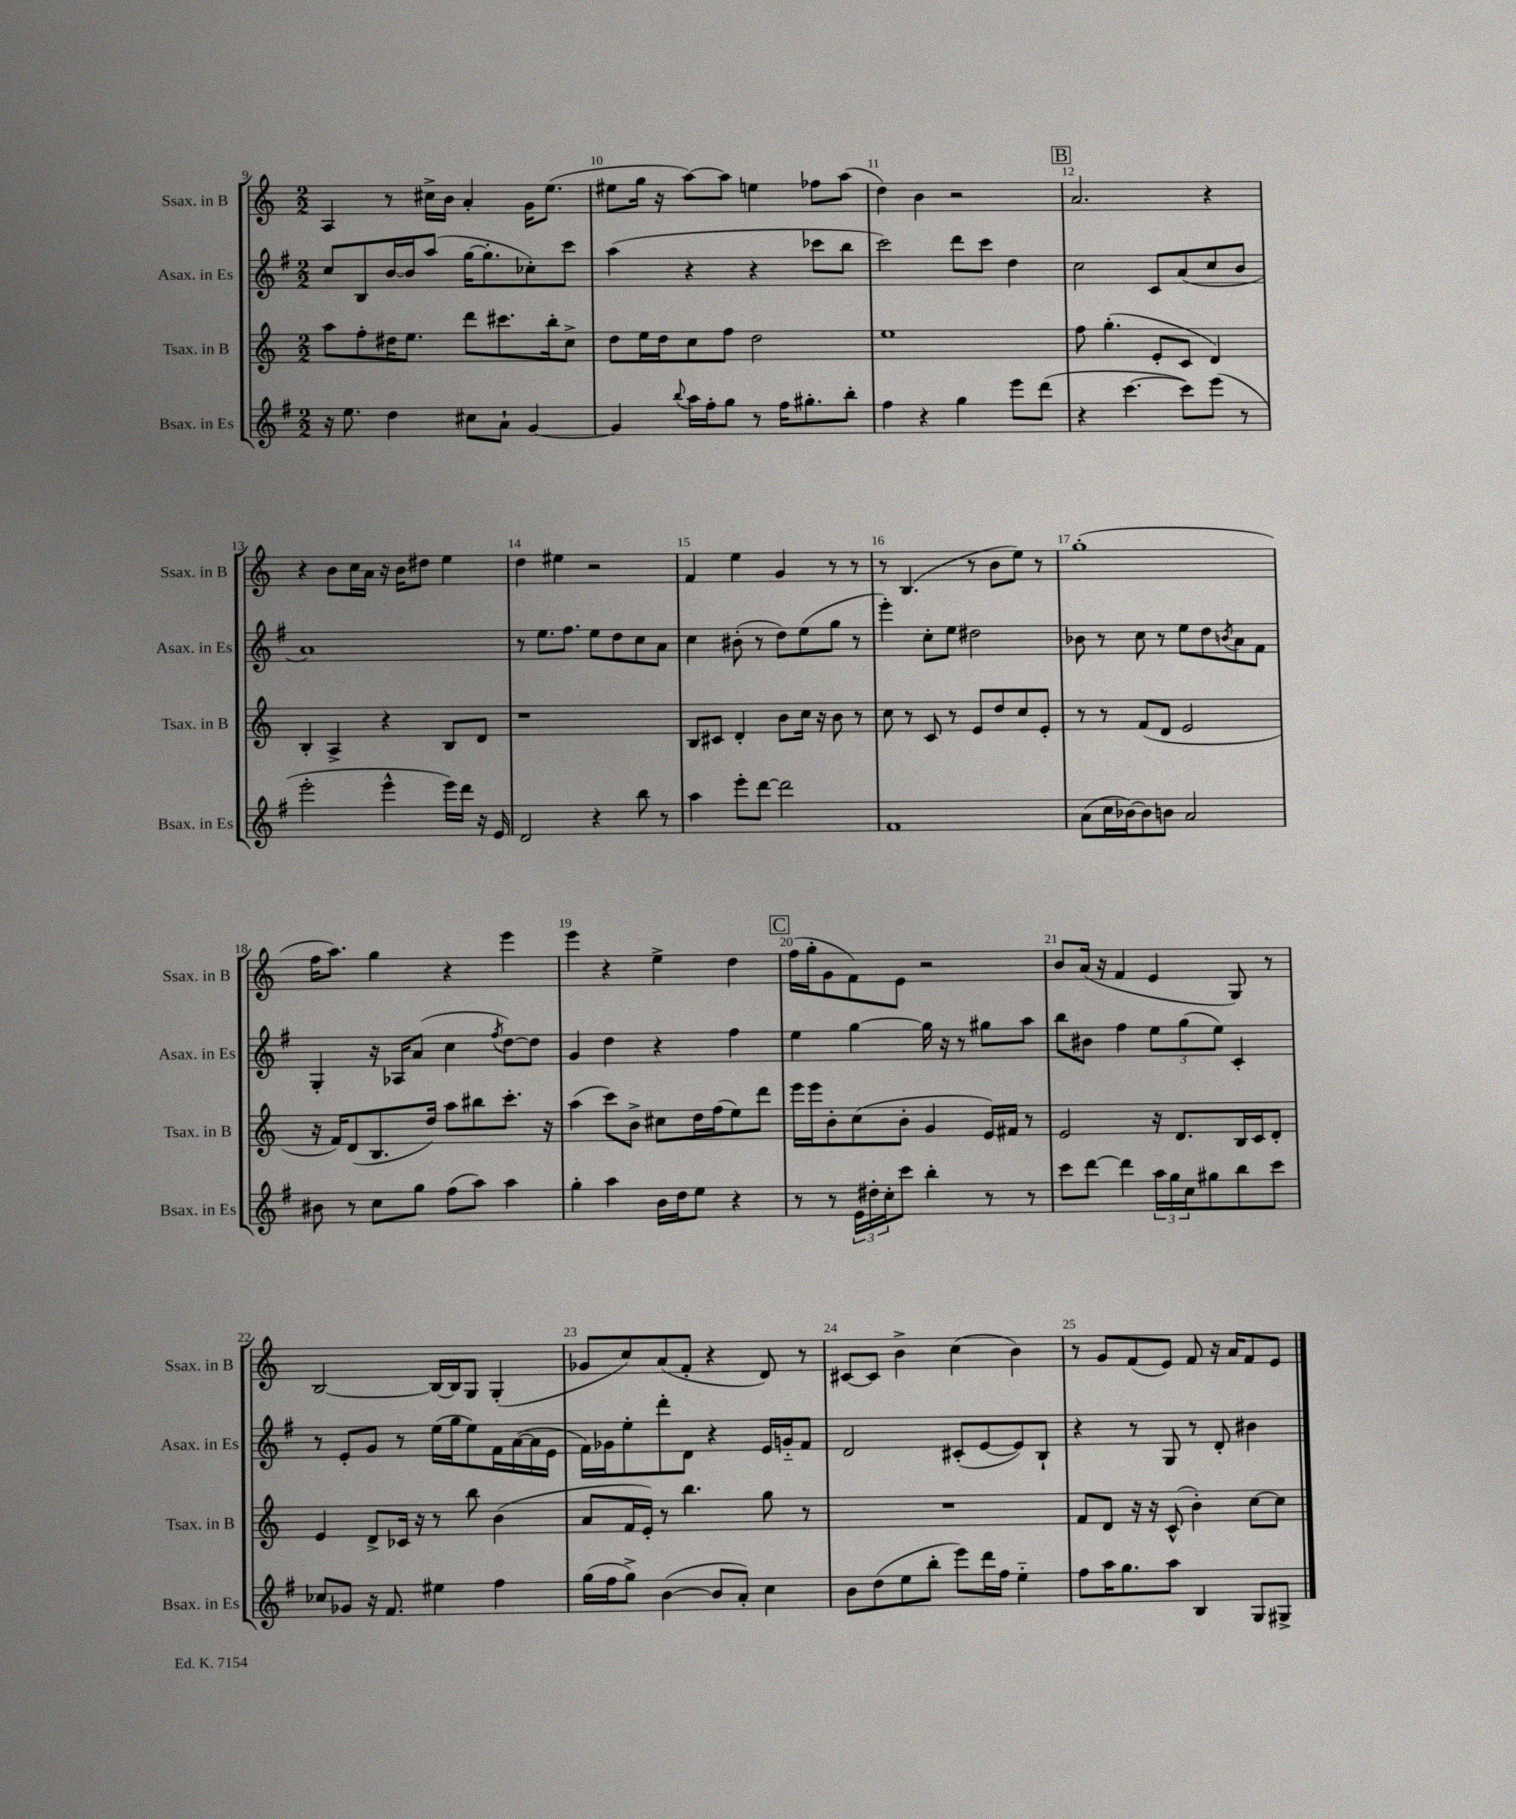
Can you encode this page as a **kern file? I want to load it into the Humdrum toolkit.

**kern	**kern	**kern	**kern
*staff4	*staff3	*staff2	*staff1
*clefG2	*clefG2	*clefG2	*clefG2
*k[f#]	*k[]	*k[f#]	*k[]
*M2/2	*M2/2	*M2/2	*M2/2
16r	8aa\L	8cc/L	4A/
8.ee\	.	.	.
.	8ff'\	8B/	.
4dd\	16dd#\K	[16b/L	8r
.	8.ee\J	16b/]J	.
.	.	(8aa/J	16cc#^\LL
.	.	.	16b\JJ
8cc#\L	8ddd\L	[16gg\LK	4a'/
.	.	8.gg'\]	.
8a`\J	8.ccc#\	.	.
[4g/	.	8cc-'\)	16g\LK
.	16bb'\k	.	(8.ee\J
.	8cc^\J	8ccc\J	.
=	=	=	=
4g/]	8dd\L	(4aa\	8ee#\L
.	16ee\L	.	16gg\Jk
.	16dd\J	.	16r
8qqbb/	.	.	.
16aa\LL	8cc\	4r	[8aa\L)
16ff#'\J	.	.	.
8gg\J	8ff\J	.	8aa\]J
8r	2dd\	4r	4ee\
16ff#\LK	.	.	.
8.gg#'\	.	.	.
.	.	8ccc-\L	8ff-\L
8bb'\J	.	8bb\J	(8aa\J
=	=	=	=
4ff#\	1ee	2ccc\)	4dd\)
4r	.	.	4b\
4gg\	.	8ddd\L	2r
.	.	8ccc\J	.
8eee\L	.	4dd\	.
(8ddd\J	.	.	.
=	=	=	=
4r	8ff\	2cc\	2.a/
.	(4.gg'\	.	.
[4.ccc\	.	.	.
.	8e'/L	8c/L	.
8ccc\]L)	8c/J	(8a/	.
(8eee\J	4d/)	8cc/	4r
8r	.	8b/J	.
=	=	=	=
2eee'\	4B'/	1a)	4r
.	4A^/	.	8b\L
.	.	.	16cc\L
.	.	.	16a\JJ
4eee^^\	4r	.	16r
.	.	.	16b\LK
.	.	.	8dd#\J
16eee\LL)	8B/L	.	4ee\
16ddd\JJ	.	.	.
16r	8d/J	.	.
16e/	.	.	.
=	=	=	=
2d/	1r	8r	4dd\
.	.	8.ee\L	.
.	.	.	4ee#\
.	.	8.ff#\J	.
4r	.	8ee\L	2r
.	.	8dd\	.
8bb\	.	8cc\	.
8r	.	8a\J	.
=	=	=	=
4aa\	8B/L	4cc\	4f/
.	8c#/J	.	.
8eee'\L	4d'/	(8b#'\	4ee\
[8ddd\J	.	8r	.
2ddd\]	8b\L	8dd\L)	4g/
.	16cc\Jk	(8ee\	.
.	16r	.	.
.	8b\	8gg\J	8r
.	8r	8r	8r
=	=	=	=
1f#	8cc\	4eee'\)	8r
.	8r	.	(4.B/
.	8c/	8cc'\L	.
.	8r	8ee\J	.
.	8e/L	2dd#\	8r
.	8dd/	.	8b\L
.	8cc/	.	8ee\J)
.	8e'/J	.	8r
=	=	=	=
(8a\L	8r	8b-\	(1gg'
16cc\L	8r	8r	.
[16b-\J)	.	.	.
8b-\]	(8f/L	8cc\	.
8b\J	8d/J	8r	.
2a/	2e/	8ee\L	.
.	.	8dd\	.
.	.	8qb/	.
.	.	8a\	.
.	.	8f#\J	.
=	=	=	=
8b#\	16r	4G'/	16ff\LK
.	16f/LK)	.	8.aa\J)
8r	(8d/	.	.
8cc\L	8.B/	16r	4gg\
.	.	16A-/LK	.
8gg\J	.	(8a/J	.
.	16dd/Jk)	.	.
(8ff#\L	8aa\L	4cc\	4r
8aa\J)	8bb#\	.	.
.	.	8qff#/	.
4aa\	8.ccc'\J	[8dd\L)	4eee\
.	.	8dd\]J	.
.	16r	.	.
=	=	=	=
4gg'\	(4aa\	4g/	4eee\
4aa\	8ccc\L)	4dd\	4r
.	8b^\J	.	.
16b\LL	8cc#\L	4r	4ee^\
16dd\J	.	.	.
8ee\J	16dd\L	.	.
.	(16ff\J	.	.
4r	8ee\)	4ff#\	4dd\
.	8ddd\J	.	.
=	=	=	=
8r	16eee\LL	4ee\	(16ff\LL
.	16eee\J	.	16gg'\J
8r	8b'\	.	8g\
24e\LL	(8cc\	[4gg\	8f\)
24dd#'\	.	.	.
24cc'\J	.	.	.
8ccc\J	8b'\J	.	8e\J
4bb'\	4g/	16gg\]	2r
.	.	16r	.
.	.	8r	.
8r	16e/LL)	8gg#\L	.
.	16f#/JJ	.	.
8r	8r	8aa\J	.
=	=	=	=
8ccc\L	2e/	8bb\L	8b/L
[8ddd\J	.	8b#\J	(16a/Jk
.	.	.	16r
4ddd\]	.	4ff#\	4f/
24aa\LL	16r	12ee\L	4e/
24gg\	.	.	.
.	8.d/L	.	.
24cc\J	.	(12gg\	.
8gg#\	.	.	.
.	.	12ee\J)	.
8bb\	16B/L	4c'/	8G/)
.	16c/J	.	.
8ccc\J	8d'/J	.	8r
=	=	=	=
8cc-/L	4e/	8r	[2B/
8g-/J	.	8e'/L	.
16r	8d^/L	8g/J	.
8.f#/	.	.	.
.	16c-/Jk	8r	.
.	16r	.	.
4ee#\	8r	(16ee\LL	16B/_LL
.	.	16gg\J	16B/]J
.	8bb\	8ee\)	8G/J
4ff#\	(4b\	16f#\L	(4G'/
.	.	([16a\	.
.	.	16a\]	.
.	.	16e\JJ	.
=	=	=	=
(16gg\LL	8a/L	16f#\LL)	8g-/L
16ff#\J	.	16g-\J	.
8gg^\J)	16f/L	8ee'\	8cc/)
.	16e'/JJ)	.	.
([4b\	8r	8ddd'\	(8a/
.	4.bb\	8d\J	8f'/J
8b/]L	.	4r	4r
8a'/J)	.	.	.
4cc\	8gg\	16e/LL	8d/)
.	.	16g'~/J	.
.	8r	8f#/J	8r
=	=	=	=
8b\L	1r	2d/	[8c#/L
(8dd\	.	.	8c#/]J
8ee\	.	.	4b^\
8bb'\J	.	.	.
8eee\L)	.	(8c#'/L	(4cc\
16ddd\L	.	[8e/	.
16ff#\JJ	.	.	.
4ee'~\	.	8e/])	4b\)
.	.	8B`/J	.
=	=	=	=
8ff#\L	8f/L	4r	8r
16aa\K	8d/J	.	8g/L
8.gg\	.	.	.
.	16r	8r	(8f/
.	16r	.	.
8aa\J	(8c^^/	8G/	8e/J)
4B/	4b'\)	8r	8f/
.	.	8d'/	16r
.	.	.	16a/LK
8G/L	[8cc\L	4b#\	8f/
8G#^/J	8cc\]J	.	8e/J
==	==	==	==
*-	*-	*-	*-
